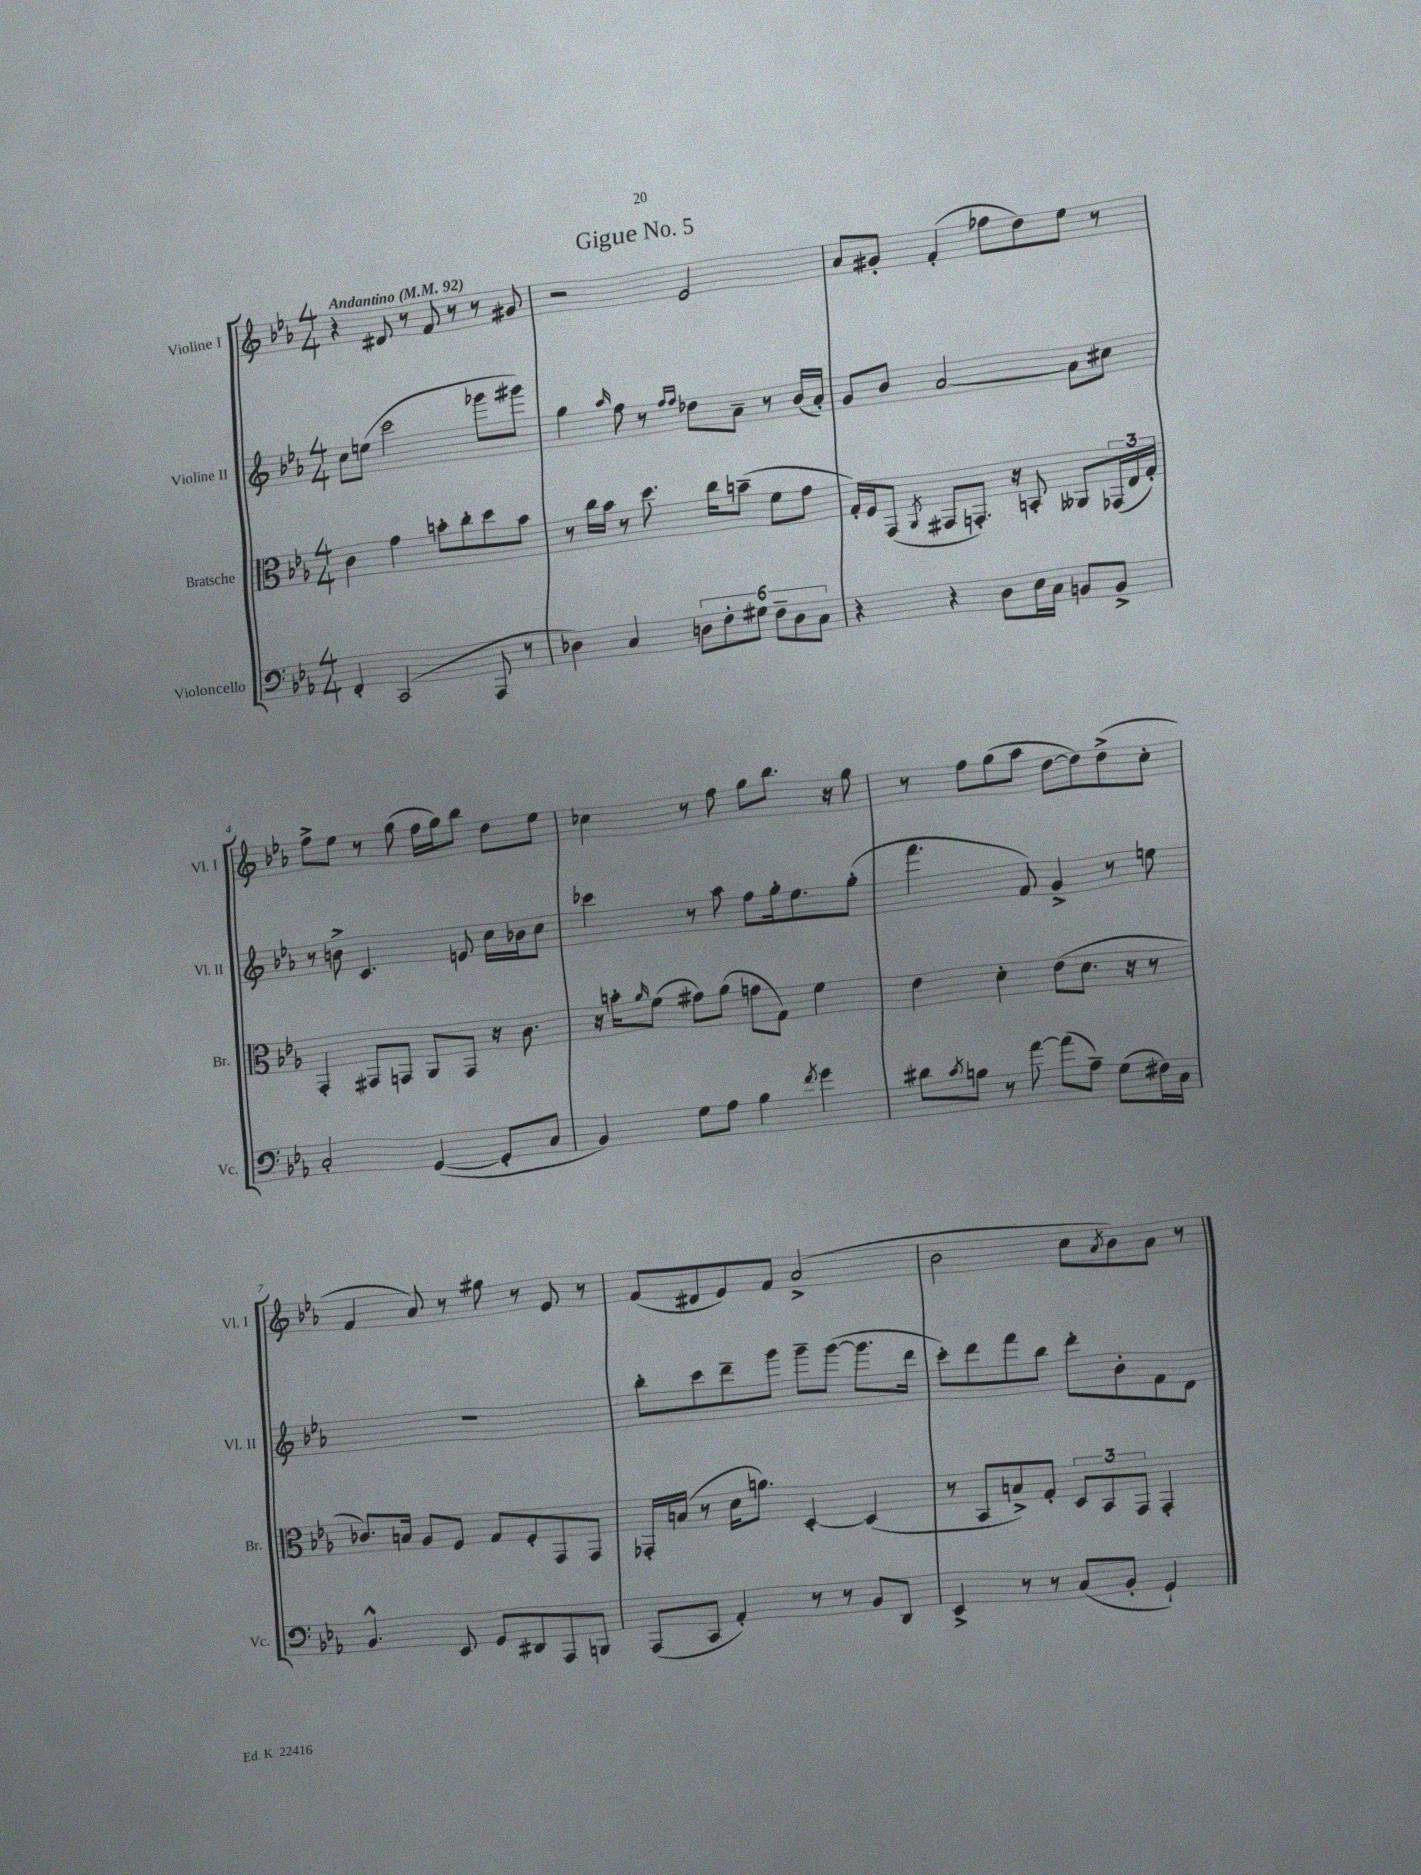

**kern	**kern	**kern	**kern
*part4	*part3	*part2	*part1
*staff4	*staff3	*staff2	*staff1
*I"Violoncello	*I"Bratsche	*I"Violine II	*I"Violine I
*I'Vc.	*I'Br.	*I'Vl. II	*I'Vl. I
*clefF4	*clefC3	*clefG2	*clefG2
*k[b-e-a-]	*k[b-e-a-]	*k[b-e-a-]	*k[b-e-a-]
*M4/4	*M4/4	*M4/4	*M4/4
*MM92	*MM92	*MM92	*MM92
=1	=1	=1	=1
!	!	!	!LO:TX:a:B:t=Andantino
4FF'/	4c\	8cc\L	4r
.	.	(8een\J	.
(2CC/	4g\	2ccc\	8d#X/
.	.	.	8r
.	8bn'\L	.	8f/
.	8cc'\	.	8r
8AAA-/	8dd\	8ggg-X\L	8r
8r	8b\J	8ggg#X\J)	8g#X/
=2	=2	=2	=2
4D-X\)	8r	4gg\	2r
.	16cc\LL	.	.
.	16b-\JJ	.	.
.	.	16qqaa-/	.
4C/	8r	8ff\	.
.	8.dd\	8r	.
.	.	16qqff/LL	.
.	.	16qqff/JJ	.
12Dn\L	.	8dd-X\L	2e-/
.	16cc\KL	.	.
12F'\	.	.	.
.	(8bn~\J	8a-~\J	.
12G#X\J	.	.	.
12F~\L	8f\L	8r	.
12D\	.	.	.
.	8g\J	(16b-/LL	.
12C\J	.	.	.
.	.	16a-'/JJ)	.
=3	=3	=3	=3
4r	16G'/LL)	8g/L	8a-/L
.	16F/J	.	.
.	(8GG/J	8b-/J	8g#X'/J
.	8qAA-/	.	.
4r	8GG#X/L	[2a-/	(4f'/
.	8.GGn'/J)	.	.
8D\L	.	.	8ff-X\L
.	16r	.	.
16E-\L	8BBn'/	.	8dd\)
16C\JJ	.	.	.
8BBn/L	8AA--X/L	8a-\L]	8ee-\J
8BB^/J	(24GG-X/L	8cc#X\J	8r
.	24E-/	.	.
.	24G'/JJ)	.	.
!!LO:LB:g=z
=4	=4	=4	=4
2C'/	4GG'/	8r	8ff^\L
.	.	8bn^\	8ee-\J
.	8GG#X/L	4.c/	8r
.	8GGn/J	.	(8gg\
([4GG/	8AA-/L	.	16ff\LL
.	.	.	16gg\J)
.	8GG/J	8en/	8bb-\J
8GG'/L]	16r	16cc\LL	8dd\L
.	8.c\	16b-X\J	.
8C/J	.	8cc\J	8ee-\J
=5	=5	=5	=5
4BB-/)	16r	4ccc-X\	4cc-X\
.	16bn'\KL	.	.
.	16qqa-/	.	.
.	(8f\J	.	.
8G\L	8g#X\L)	8r	8r
8A-\J	(8a-\J	8aa-\	8ff\
4B-\	8gn\L	8ff\L	8gg\L
.	8G\J)	16gg'\k	8.bb-\J
.	.	8.ee-\	.
8qf/	.	.	.
4g\	4f\	.	.
.	.	.	16r
.	.	(8gg'\J	8gg\
=6	=6	=6	=6
8d#X\L	4e-\	4.fff\	8r
8qc/	.	.	.
8Bn\J	.	.	8ff\L
8r	4d'\	.	(8gg\
[8a-\	.	8f/)	8aa-\J
(8a-\L]	(8e-\L	4g^/	[8dd\L
8A-~\J)	8.d\J	.	8dd\])
(8G\L	.	8r	(8dd^\
.	16r	.	.
16F#X\L)	8r	8een\	8cc'\J
16C\JJ	.	.	.
!!LO:LB:g=z
=7	=7	=7	=7
4.BB-^^/	8.c-X/L)	1r	4f/
.	16Bn/Jk	.	.
.	8A-/L	.	8a-/)
8EE-/	8F/J	.	8r
8GG/L	8G/L	.	8gg#X\
8DD#X/	8F'/	.	8r
8AAA-/	8GG/	.	8e-/
8BBBn/J	8GG/J	.	8r
=8	=8	=8	=8
(8AAA-/L	16GG-X'/LL	8bb-'\L	(8f/L
.	(16Bn/JJ	.	.
8CC/J	8r	8ccc\	8d#X/
4AA-'/)	16d\KL	8ddd~\	8e-/)
.	8.an\J)	.	.
.	.	8ggg\J	8f/J
8r	[4D'/	8ggg~\L	(2a-^/
8r	.	([8ggg\J	.
8BB-/L	(4D/]	8.ggg\L]	.
8DD/J	.	.	.
.	.	16ddd\Jk	.
=9	=9	=9	=9
4EE-^/	8r	8ccc'\L)	2b-\
.	8BB-/L	8ddd\	.
8r	8Bn^/)	8fff\	.
8r	8G'/J	8bb-\J	.
(8C/L	12D/L	8ddd'\L	8cc\L
.	12BB-/	.	.
.	.	.	8qa-/
8BB-'/J	.	8b-'\	8b-\)
.	12GG/J	.	.
4GG`/)	4GG'/	8f\	8a-\J
.	.	8d\J	8r
==	==	==	==
*-	*-	*-	*-
